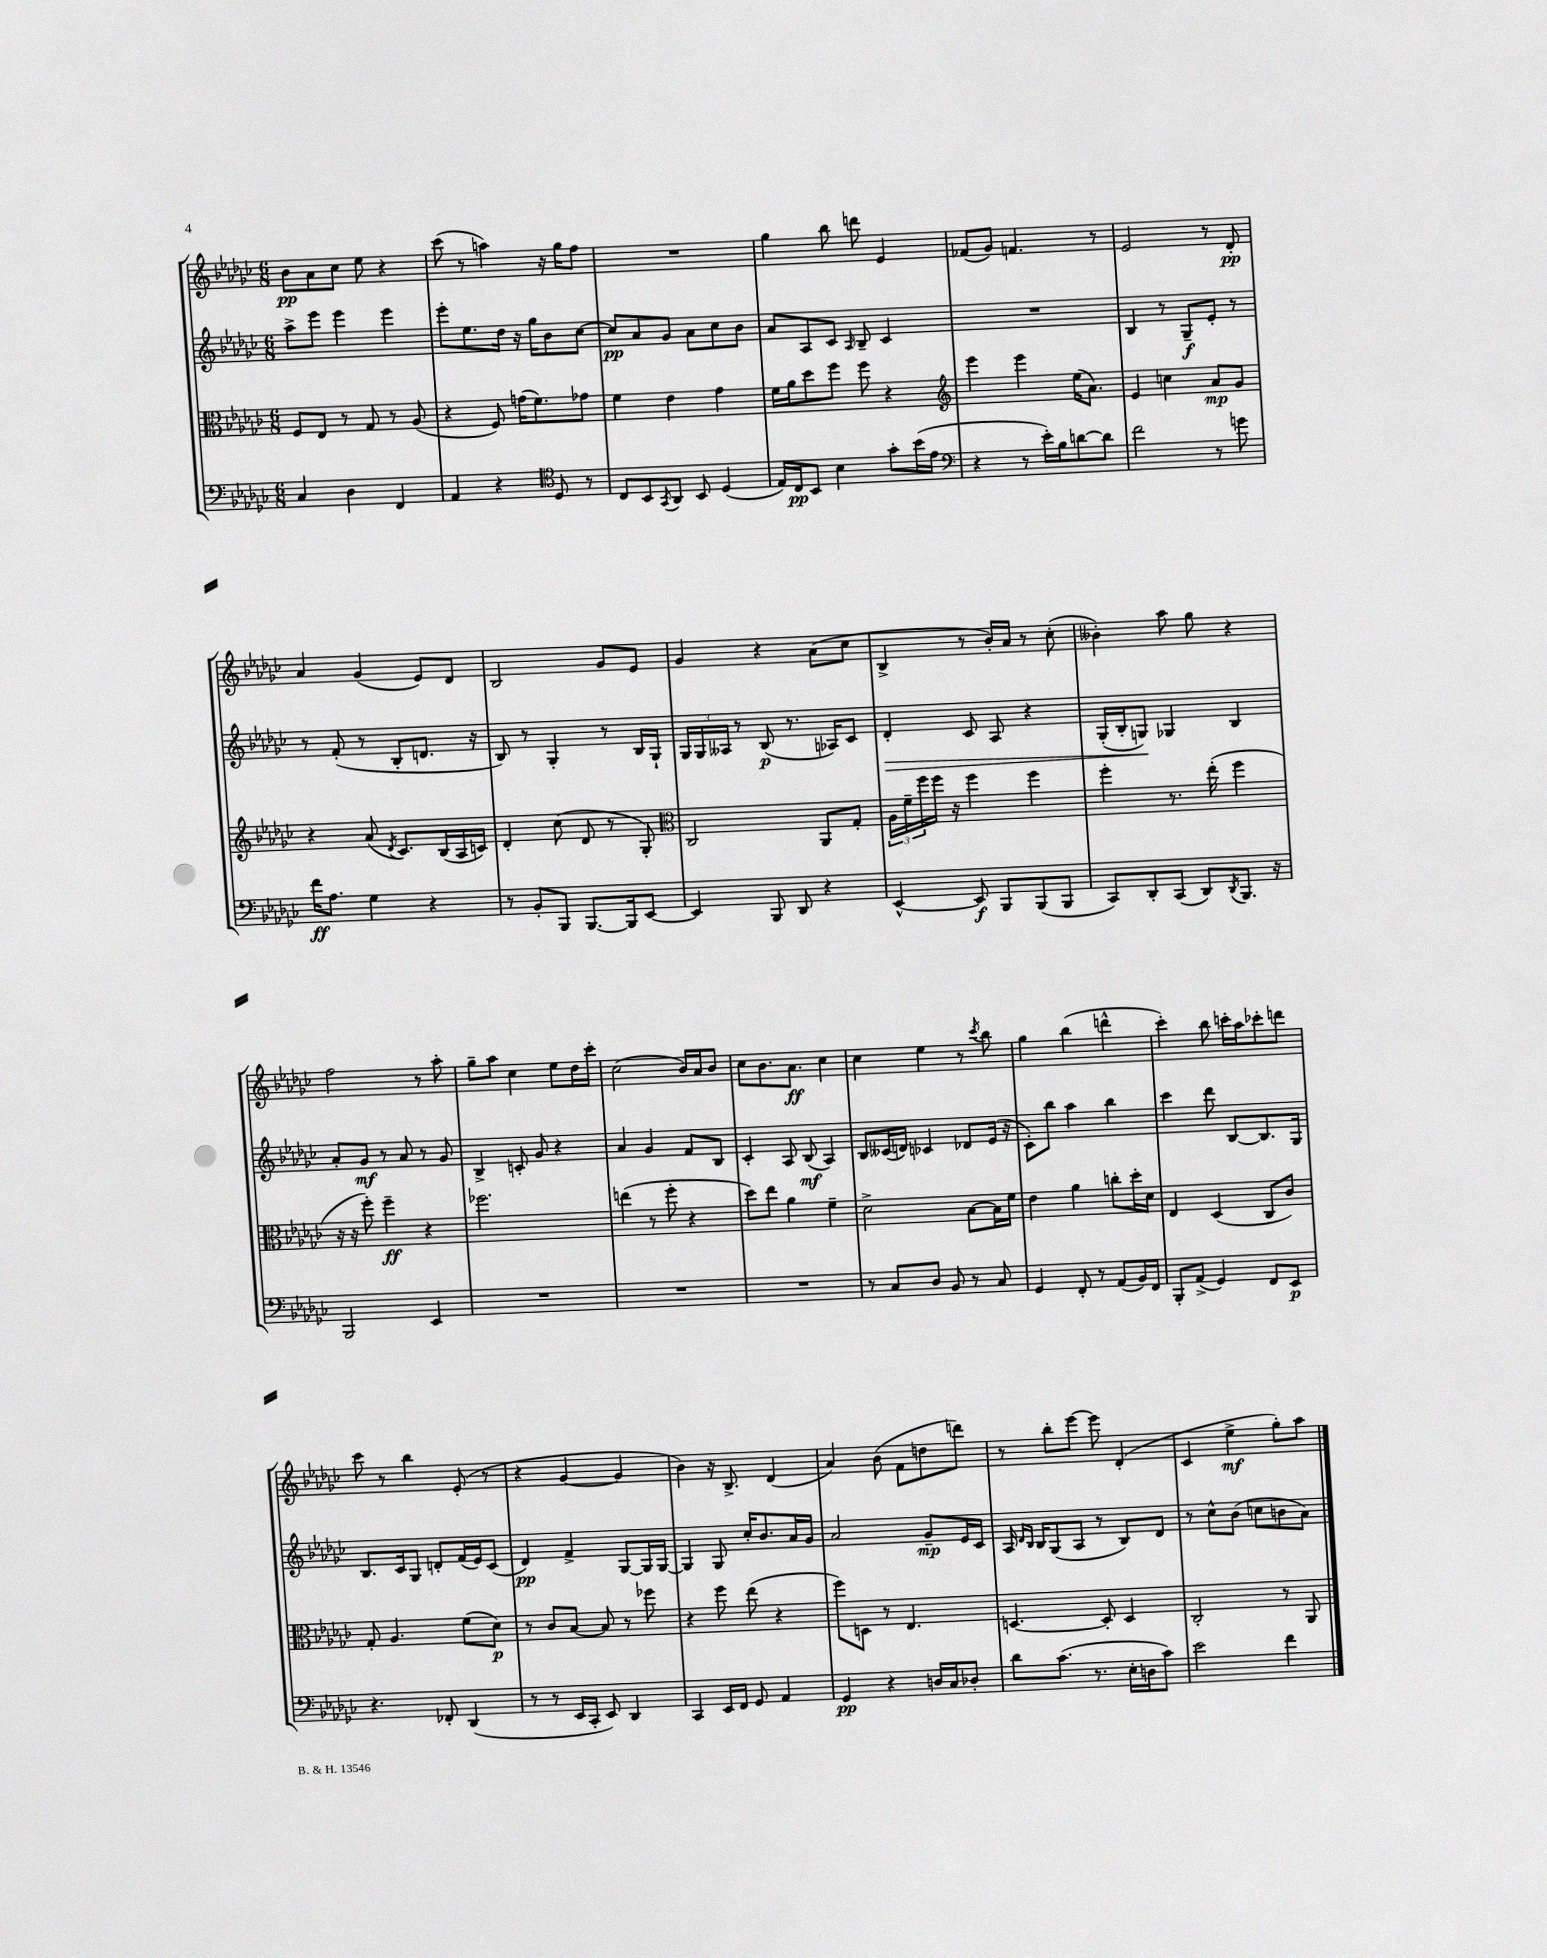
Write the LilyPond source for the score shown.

<<
\new StaffGroup <<
\new Staff = "s0" {
    \clef treble \key ges \major \numericTimeSignature \time 6/8
    bes'8\pp aes'8 ces''8 ees''8 r4 |
    ces'''8( r8 a''4) r16 ges''16 f''8 |
    R2. |
    ges''4 bes''8 d'''8 ees'4 |
    fes'8( ges'8) f'4. r8 |
    ees'2 r8 des'8-.\pp |
    aes'4 ges'4( ees'8) des'8 |
    bes2 ges'8 ees'8 |
    ges'4 r4 aes'8( ces''8 |
    bes4-> r8 bes'16-.) aes'16 r8 ces''8-.( |
    beses'4-.) aes''8 ges''8 r4 |
    f''2 r8 aes''8-. |
    ges''8-- aes''8 ces''4 ees''8 des''16 ces'''16-. |
    ces''2( bes'16) aes'16 bes'8 |
    ces''8 bes'8. aes'8.\ff ces''4 |
    ces''4 ees''4 r8 \acciaccatura { ces'''8 } bes''8 |
    ges''4 bes''4( d'''4-^ |
    ces'''4-.) bes''8 c'''16-. aes''16 ces'''8-. d'''8 |
    ces'''8 r8 bes''4 ees'8-.( r8 |
    r4 ges'4~ ges'4 |
    bes'4) r16 bes8.-> des'4( |
    aes'4) bes'8( f'8 d''8 d'''8) |
    r8 bes''8-. ees'''8~ ees'''8 des'4-.( |
    ces'4 ees''4->\mf ges''8-.) aes''8 \bar "|." |
}
\new Staff = "s1" {
    \clef treble \key ges \major \numericTimeSignature \time 6/8
    aes''8-> ees'''8 ees'''4 ees'''4 |
    ees'''8-. ees''8. des''16 r16 ges''16 bes'8 ces''8~ |
    ces''8\pp aes'8 ges'8 aes'8 ces''8 bes'8 |
    aes'8 aes8 ces'8 \grace { aes16 } bes8-- ces'4 |
    R2. |
    bes4 r8 ges8--\f ees'8-. r8 |
    r8 f'8-.( r8 bes8-. d'8. r16 |
    bes8) r8 ges4-. r8 bes16 ges16-! |
    \tuplet 3/2 { ges16 ges16 aeses16 } r8 bes8\p( r8. aes16) ces'8 |
    des'4-.\> ces'8 aes8 r4 |
    ges16-.( bes16-. g8\!) ges4 bes4 |
    aes'8-. ges'8\mf r8 aes'8 r8 ges'8 |
    bes4-> c'8-. ges'8 r4 |
    aes'4 ges'4 f'8 bes8 |
    ces'4-. aes8 bes8\mf( aes4) |
    bes8 ceses'16( d'16) ces'4 des'8 ees'16( r16 |
    ces'8-.) bes''8 aes''4 bes''4 |
    ces'''4 des'''8 bes8~ bes8. ges16 |
    bes8. ces'16 ges8 d'8-. f'16( ees'16) ces'8( |
    des'4\pp) f'4-> ges8~ ges16 ges16~ |
    ges4 ges8 ces''16-. bes'8. aes'16 ges'16 |
    aes'2 ges'8--\mp ees'16 ces'16 |
    aes16 \grace { des'16 bes16 } bes16 ges8( aes8 r8 bes8) des'8 |
    r8 ces''8-^ bes'8( c''8 b'8 aes'8) \bar "|." |
}
\new Staff = "s2" {
    \clef alto \key ges \major \numericTimeSignature \time 6/8
    f8 ees8 r8 ges8 r8 aes8( |
    r4 f8) g'16( f'8.) ges'8 |
    f'4 ees'4 ges'4 |
    f'16 aes'16 des''8 f''8 f''8 r4 |
    \clef treble ees'''4 ees'''4 ees''16( aes'8.) |
    ees'4 c''4 aes'8\mp ges'8 |
    r4 aes'8( \acciaccatura { des'8 } ces'8.) bes16( aes16 c'16) |
    des'4-. ces''8( des'8 r8 ges8-.) |
    \clef alto ces2 aes,8 ges8-. |
    \tuplet 3/2 { aes16 f'16-- f''16 } f''16 r16 f''4 f''4 |
    f''4-. r8. ees''16-.( f''4 |
    r16 r16 f''8-.) f''4--\ff r4 |
    fes''2. |
    e''4( r8 f''8-. r4 |
    des''8) ees''8 aes'4 f'4-- |
    des'2-> bes8~ bes16 f'16 |
    ees'4 aes'4 c''8-. des''16-. des'16 |
    ees4 des4( ces8 ces'8) |
    ges8-. aes4. f'8( des'8\p) |
    r8 ces'8 bes8~ bes8 r8 fes''8 |
    r4 f''8 ees''8( r4 |
    f''8) d8 r8 ees4. |
    d4.~ d8-. d4 |
    ces2-. r8 aes,8 \bar "|." |
}
\new Staff = "s3" {
    \clef bass \key ges \major \numericTimeSignature \time 6/8
    ces4 des4 f,4 |
    aes,4 r4 \clef tenor des8 r8 |
    ces8 bes,8 \acciaccatura { ges,8 } aes,8 bes,8 des4( |
    ees16) ces16\pp bes,8 bes4 ges'8-. bes'16( ees'16 |
    \clef bass r4 r8 ees'16-.) bes16 d'8~ d'8 |
    f'2 r8 g'8 |
    f'16\ff aes8. ges4 r4 |
    r8 bes,8-. bes,,8 bes,,8.~ bes,,16 ees,8~ |
    ees,4 bes,,8 des,8 r4 |
    ees,4~-^ ees,8\f bes,,8 bes,,8( bes,,8 |
    ces,8) des,8-. ces,8( des,8) \acciaccatura { des,8 } bes,,8. r16 |
    bes,,2 ees,4 |
    R2. |
    R2. |
    R2. |
    r8 ces8 des8 bes,8 r8 ces8 |
    ges,4 f,8-. r8 aes,8( bes,16) f,16 |
    bes,,8-. aes,8->( ges,4) f,8 ees,8\p |
    r4. fes,8-. des,4( |
    r8 r8 ees,16 ces,16-. ees,8) des,4 |
    ces,4 ees,16 f,16 ges,8 aes,4 |
    ges,4\pp r4 d16 ces16 des8-. |
    des'8 ces'8.( r8. ees16-. d16 ces'8) |
    ees'2 f'4 \bar "|." |
}
>>
>>
\layout { \context { \Score \remove "Bar_number_engraver" } }
